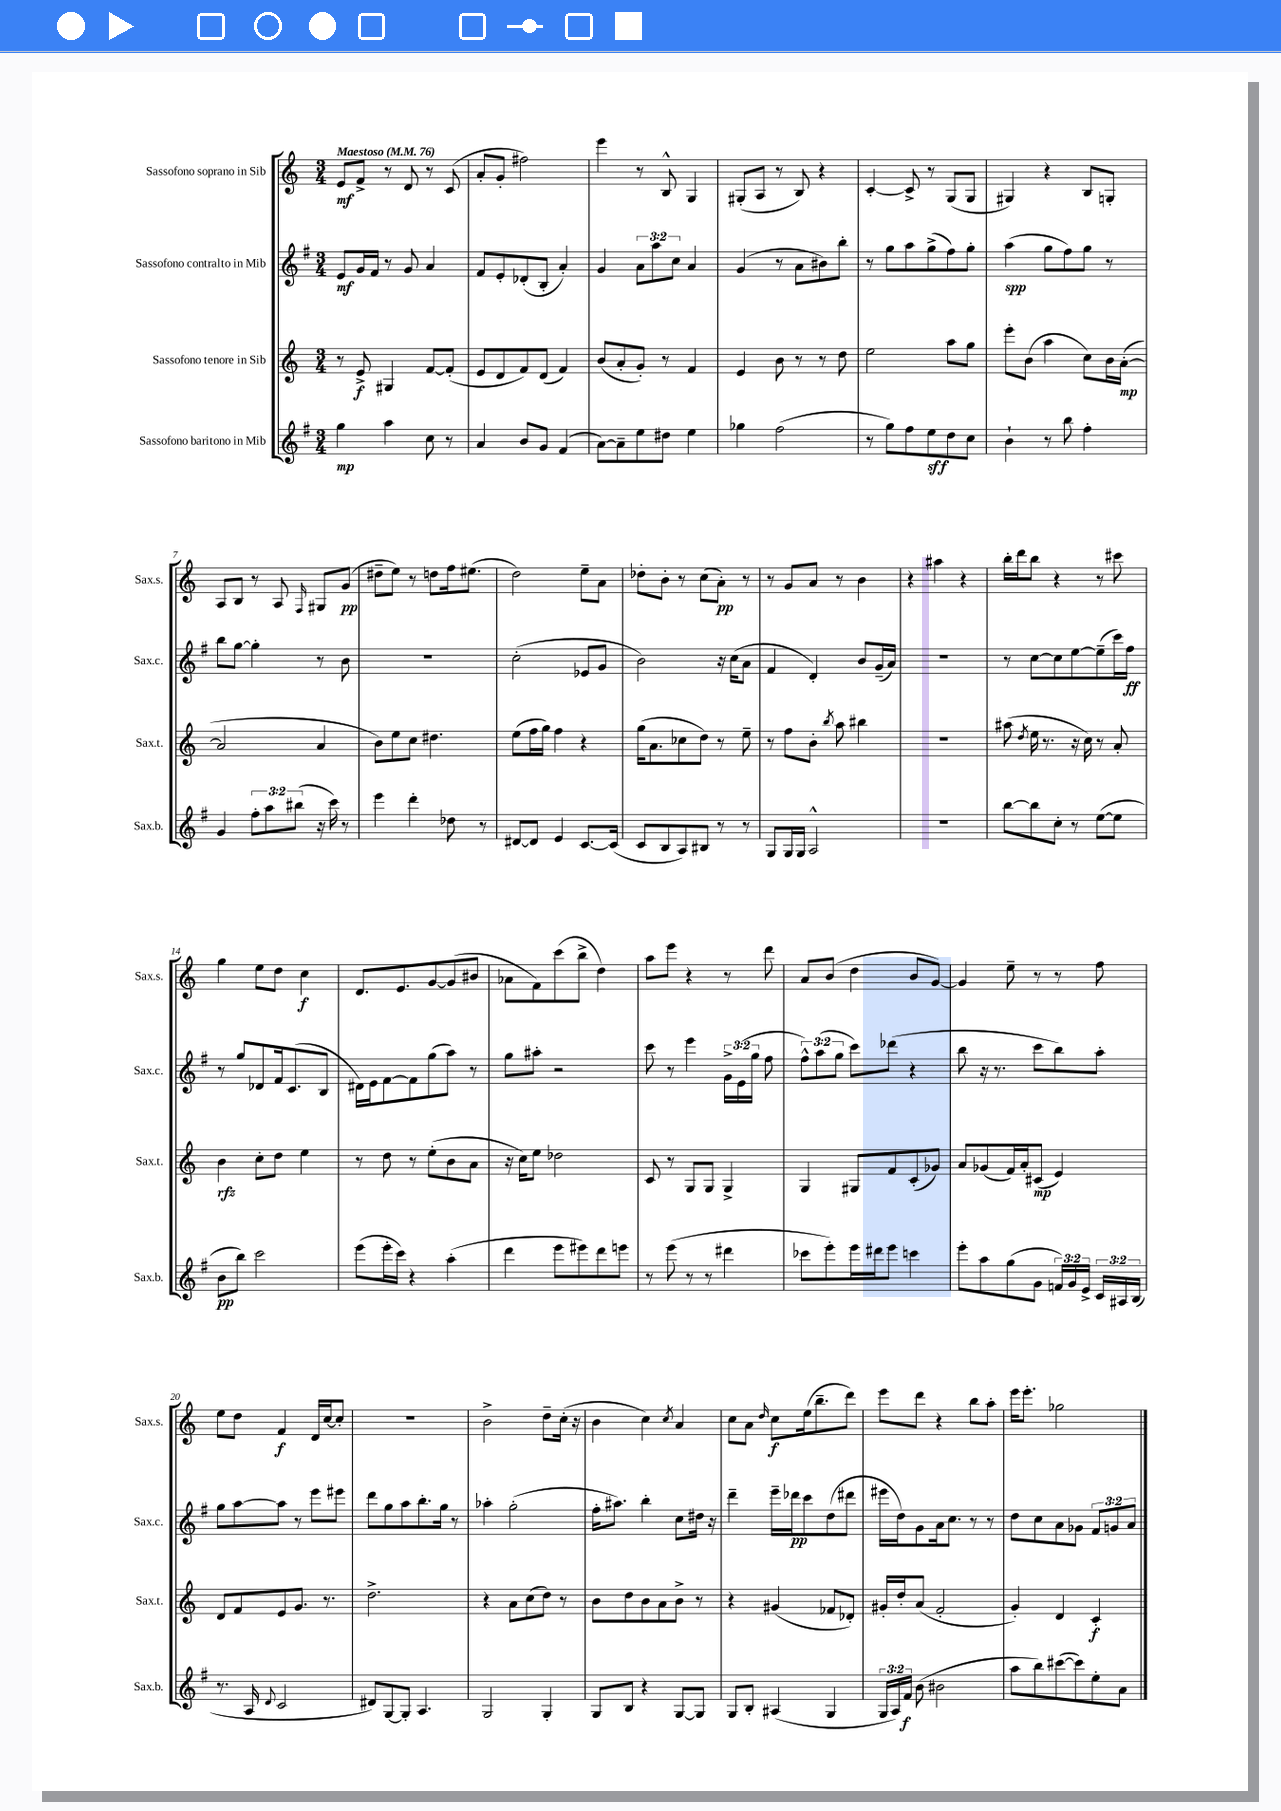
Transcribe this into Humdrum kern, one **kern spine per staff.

**kern	**dynam	**kern	**dynam	**kern	**dynam	**kern	**dynam
*part4	*part4	*part3	*part3	*part2	*part2	*part1	*part1
*staff4	*staff4	*staff3	*staff3	*staff2	*staff2	*staff1	*staff1
*I"Sassofono baritono in Mib	*	*I"Sassofono tenore in Sib	*	*I"Sassofono contralto in Mib	*	*I"Sassofono soprano in Sib	*
*I'Sax.b.	*	*I'Sax.t.	*	*I'Sax.c.	*	*I'Sax.s.	*
*clefG2	*	*clefG2	*	*clefG2	*	*clefG2	*
*k[f#]	*	*k[]	*	*k[f#]	*	*k[]	*
*M3/4	*	*M3/4	*	*M3/4	*	*M3/4	*
*MM76	*	*MM76	*	*MM76	*	*MM76	*
=1	=1	=1	=1	=1	=1	=1	=1
!	!	!	!	!	!	!LO:TX:a:B:t=Maestoso	!
4gg\	mp	8r	.	8e/L	mf	8e/L	mf
.	.	8e^/	f	16g/L	.	8f^/J	.
.	.	.	.	16f#/JJ	.	.	.
4aa\	.	4G#X/	.	8r	.	8r	.
.	.	.	.	8g/	.	8d/	.
8cc\	.	[8f/L	.	4a/	.	8r	.
8r	.	(8f'/J]	.	.	.	(8c/	.
=2	=2	=2	=2	=2	=2	=2	=2
4a/	.	8e/L	.	8f#/L	.	8a'/L	.
.	.	8d/	.	8e'/	.	8g'/J	.
8b/L	.	8f/)	.	(8d-X'/	.	2ff#X\)	.
8g/J	.	(8d/J	.	8B'/J	.	.	.
(4f#/	.	4f/)	.	4a'/)	.	.	.
=3	=3	=3	=3	=3	=3	=3	=3
[8a\L)	.	(8b/L	.	4g/	.	4eee\	.
8a~\]	.	8a'/	.	.	.	.	.
8ee\	.	8g'/J)	.	12a\L	.	8r	.
.	.	.	.	12aa\	.	.	.
8dd#X\J	.	8r	.	.	.	8B^^/	.
.	.	.	.	12cc\J	.	.	.
4ee\	.	4f/	.	4a/	.	4G/	.
=4	=4	=4	=4	=4	=4	=4	=4
4gg-X\	.	4e/	.	(4g/	.	(8G#X'/L	.
.	.	.	.	.	.	8A/J	.
(2ff#\	.	8b\	.	8r	.	8r	.
.	.	8r	.	8a\L	.	8B/)	.
.	.	8r	.	8b#X\)	.	4r	.
.	.	8dd\	.	8bb'\J	.	.	.
=5	=5	=5	=5	=5	=5	=5	=5
8r	.	2ee\	.	8r	.	[4c'/	.
8gg\L)	.	.	.	8gg\L	.	.	.
8ff#\	.	.	.	8aa\	.	8c^/]	.
8ee\	sff	.	.	(8gg^\	.	8r	.
8dd\	.	8aa\L	.	8ff#\)	.	(8G/L	.
8cc\J	.	8gg\J	.	8gg'\J	.	8G/J	.
=6	=6	=6	=6	=6	=6	=6	=6
4b`\	.	8eee'\L	.	(4aa\	spp	4G#X/)	.
.	.	(8b\J	.	.	.	.	.
8r	.	4aa\	.	8gg\L	.	4r	.
8bb\	.	.	.	8ff#\)	.	.	.
4ff#'\	.	8cc\L)	.	8gg\J	.	8B/L	.
.	.	16b\L	.	8r	.	8Gn'/J	.
.	.	([16a'\JJ	mp	.	.	.	.
!!LO:LB:g=z
=7	=7	=7	=7	=7	=7	=7	=7
4g/	.	2a/]	.	8bb\L	.	8A/L	.
.	.	.	.	[8gg\J	.	8B/J	.
12ff#'\L	.	.	.	4gg'\]	.	8r	.
12aa\	.	.	.	.	.	.	.
.	.	.	.	.	.	8A/	.
(12bb#X\J	.	.	.	.	.	.	.
.	.	.	.	.	.	16qqF/	.
16r	.	4a/	.	8r	.	8G#X/L	.
16ccc\)	.	.	.	.	.	.	.
8r	.	.	.	8b\	.	(8g/J	pp
=8	=8	=8	=8	=8	=8	=8	=8
4eee\	.	8b\L)	.	2.r	.	8dd#X~\L	.
.	.	8ee\	.	.	.	8ee\J)	.
4ddd'\	.	8cc\J	.	.	.	8r	.
.	.	4.dd#X\	.	.	.	8ddn\L	.
8dd-X\	.	.	.	.	.	16ff\k	.
.	.	.	.	.	.	(8.ee#X\J	.
8r	.	.	.	.	.	.	.
=9	=9	=9	=9	=9	=9	=9	=9
[8d#X/L	.	(8ee\L	.	(2cc'\	.	2dd\)	.
8d#/J]	.	16ff\L	.	.	.	.	.
.	.	16gg\JJ)	.	.	.	.	.
4e/	.	4ff\	.	.	.	.	.
[8.c/L	.	4r	.	8e-X/L	.	8ee~\L	.
.	.	.	.	8g/J	.	8a\J	.
(16c/Jk]	.	.	.	.	.	.	.
=10	=10	=10	=10	=10	=10	=10	=10
8c/L	.	(16gg\KL	.	2b\)	.	8dd-X'\L	.
.	.	8.a\	.	.	.	.	.
8B/	.	.	.	.	.	8b'\J	.
8A/)	.	8cc-X\	.	.	.	8r	.
8B#X/J	.	8dd\J)	.	.	.	(8cc\L	.
8r	.	8r	.	16r	.	8a'\J)	pp
.	.	.	.	(16cc\KL	.	.	.
8r	.	8ee~\	.	8a\J	.	8r	.
=11	=11	=11	=11	=11	=11	=11	=11
8G/L	.	8r	.	4f#/	.	8r	.
16G/L	.	8ff\L	.	.	.	8g/L	.
16G/JJ	.	.	.	.	.	.	.
2A^^/	.	8b'\J	.	4d'/)	.	8a/J	.
.	.	8qbb/	.	.	.	.	.
.	.	8aa\	.	.	.	8r	.
.	.	4bb#X\	.	8b/L	.	4b\	.
.	.	.	.	(16g~/L	.	.	.
.	.	.	.	16a/JJ)	.	.	.
=12	=12	=12	=12	=12	=12	=12	=12
2.r	.	2.r	.	2.r	.	4r	.
.	.	.	.	.	.	4aa#X\	.
.	.	.	.	.	.	4r	.
=13	=13	=13	=13	=13	=13	=13	=13
[8bb\L	.	(8aa#X\	.	8r	.	16bb'\LL	.
.	.	.	.	.	.	16ddd\J	.
.	.	8qdd/	.	.	.	.	.
8bb\]	.	16ee\	.	[8cc\L	.	8bb\J	.
.	.	8.r	.	.	.	.	.
8cc'\J	.	.	.	8cc\]	.	4r	.
8r	.	16r	.	[8ee\	.	.	.
.	.	16cc\)	.	.	.	.	.
([8ee\L	.	8r	.	(8ee~\]	.	8r	.
8ee\J]	.	8a'/	.	16ccc\L)	.	8ccc#X\	.
.	.	.	.	16ff#\JJ	ff	.	.
!!LO:LB:g=z
=14	=14	=14	=14	=14	=14	=14	=14
8b\L	pp	4b\	rfz	8r	.	4gg\	.
8bb\J)	.	.	.	8gg/L	.	.	.
2ccc\	.	8cc'\L	.	8d-X/	.	8ee\L	.
.	.	8dd\J	.	16f#/k	.	8dd\J	.
.	.	.	.	(8.c/	.	.	.
.	.	4ee\	.	.	.	4cc\	f
.	.	.	.	8B/J	.	.	.
=15	=15	=15	=15	=15	=15	=15	=15
(8eee\L	.	8r	.	16d#X\LL)	.	8.d/L	.
.	.	.	.	16e\J	.	.	.
16eee'\L	.	8dd\	.	[8f#\	.	.	.
16ccc\JJ)	.	.	.	.	.	8.e/	.
4r	.	8r	.	8f#\]	.	.	.
.	.	(8ee'\L	.	(8gg\	.	[8g/	.
(4aa'\	.	8b\	.	8aa\J)	.	(8g/]	.
.	.	8a\J	.	8r	.	8b#X/J	.
=16	=16	=16	=16	=16	=16	=16	=16
4ddd\	.	16r	.	8gg\L	.	8a-X\L	.
.	.	16cc\KL)	.	.	.	.	.
.	.	8ee\J	.	8aa#X'\J	.	8f\)	.
8eee\L	.	2dd-X\	.	2r	.	(8ccc\	.
8eee#X\)	.	.	.	.	.	8bb^\J	.
8ddd\	.	.	.	.	.	4dd\)	.
8eeen\J	.	.	.	.	.	.	.
=17	=17	=17	=17	=17	=17	=17	=17
8r	.	8c/	.	8ccc\	.	8aa\L	.
(8eee\	.	8r	.	8r	.	8eee\J	.
8r	.	8G/L	.	4eee\	.	4r	.
8r	.	8G/J	.	.	.	.	.
4ddd#X\	.	4G^/	.	24g^\LL	.	8r	.
.	.	.	.	(24e\	.	.	.
.	.	.	.	24gg\JJ	.	.	.
.	.	.	.	8ff#\	.	8ddd\	.
=18	=18	=18	=18	=18	=18	=18	=18
8ccc-X\L	.	4G/	.	12ff#^^\L)	.	8a/L	.
.	.	.	.	(12aa\	.	.	.
8eee'\)	.	.	.	.	.	(8b/J	.
.	.	.	.	12gg\J	.	.	.
16eee\L	.	8G#X/L	.	8ccc\L)	.	4dd\	.
16ddd#X\J	.	.	.	.	.	.	.
8eee\J	.	8f/	.	(8ddd-X\J	.	.	.
4cccn\	.	(8c'/	.	4r	.	8b/L	.
.	.	8g-X/J)	.	.	.	[8g/J)	.
=19	=19	=19	=19	=19	=19	=19	=19
8eee'\L	.	8a/L	.	8bb\	.	4g/]	.
8aa\	.	(8g-X/	.	16r	.	.	.
.	.	.	.	8.r	.	.	.
(8gg\	.	16f/L)	.	.	.	8ee~\	.
.	.	16a'/J	.	.	.	.	.
8g\J	.	(8c#X/J	mp	8ccc\L	.	8r	.
24fn/LL)	.	4e/)	.	8bb\)	.	8r	.
24g/	.	.	.	.	.	.	.
24e^/JJ	.	.	.	.	.	.	.
24c/LL	.	.	.	8aa'\J	.	8ff\	.
24A#X/	.	.	.	.	.	.	.
(24B/JJ	.	.	.	.	.	.	.
!!LO:LB:g=z
=20	=20	=20	=20	=20	=20	=20	=20
8.r	.	8d/L	.	8gg\L	.	8ee\L	.
.	.	8f/	.	[8aa\	.	8dd\J	.
16A/	.	.	.	.	.	.	.
8qqd/	.	.	.	.	.	.	.
2c/	.	8e/	.	8aa\J]	.	4f/	f
.	.	8.g/J	.	8r	.	.	.
.	.	.	.	8eee\L	.	16d/LL	.
.	.	8.r	.	.	.	[16cc/J	.
.	.	.	.	8eee#X\J	.	8cc'/J]	.
=21	=21	=21	=21	=21	=21	=21	=21
8d#X/L)	.	2.dd^\	.	8ddd\L	.	2.r	.
[8G/	.	.	.	8gg\	.	.	.
8G'/J]	.	.	.	8aa\	.	.	.
4.A/	.	.	.	8.bb'\	.	.	.
.	.	.	.	16gg\Jk	.	.	.
.	.	.	.	8r	.	.	.
=22	=22	=22	=22	=22	=22	=22	=22
2G/	.	4r	.	4aa-X'\	.	2b^\	.
.	.	8a\L	.	(2gg'\	.	.	.
.	.	(8cc\	.	.	.	.	.
4G'/	.	8dd\J)	.	.	.	8dd~\L	.
.	.	8r	.	.	.	(16cc'\Jk	.
.	.	.	.	.	.	16r	.
=23	=23	=23	=23	=23	=23	=23	=23
8G/L	.	8b\L	.	16ff#'\KL	.	4b\	.
.	.	.	.	8.aa#X\J)	.	.	.
8B/J	.	8dd\	.	.	.	.	.
4r	.	8b\	.	4bb'\	.	4cc\)	.
.	.	8a\	.	.	.	.	.
.	.	.	.	.	.	8qcc/	.
[8G/L	.	8b^\J	.	8cc\L	.	4a/	.
8G/J]	.	8r	.	16dd#X\Jk	.	.	.
.	.	.	.	16r	.	.	.
=24	=24	=24	=24	=24	=24	=24	=24
8G/L	.	4r	.	4ddd~\	.	8cc\L	.
8B'/J	.	.	.	.	.	8a\J	.
.	.	.	.	.	.	16qqdd/	.
(4A#X/	.	(4g#X/	.	16eee~\LL	.	8cc\L	f
.	.	.	.	16ddd-X\J	pp	.	.
.	.	.	.	8ccc\	.	(16ee\k	.
.	.	.	.	.	.	8.bb~\	.
4G/	.	8f-X/L	.	(8dd\	.	.	.
.	.	8d-X'/J)	.	8ddd#X\J	.	8ddd\J)	.
=25	=25	=25	=25	=25	=25	=25	=25
24G/LL	.	16g#X'/LL	.	16eee#X\LL	.	8eee\L	.
24A/)	.	.	.	.	.	.	.
.	.	16dd'/J	.	16dd\J)	.	.	.
24f#/JJ	f	.	.	.	.	.	.
(8b\	.	(8a/J	.	8g\	.	8ddd\J	.
2b#X\	.	2f'/	.	16a\k	.	4r	.
.	.	.	.	8.cc\J	.	.	.
.	.	.	.	8r	.	8bb\L	.
.	.	.	.	8r	.	8aa'\J	.
=26	=26	=26	=26	=26	=26	=26	=26
8aa\L	.	4g'/)	.	8dd\L	.	16eee\KL	.
.	.	.	.	.	.	8.eee'\J	.
8bb\)	.	.	.	8cc\	.	.	.
([8ccc#X\	.	4d/	.	8a\	.	2gg-X\	.
8ccc#\])	.	.	.	8g-X\J	.	.	.
8ee'\	.	4c'/	f	12f#/L	.	.	.
.	.	.	.	12gn/	.	.	.
8a\J	.	.	.	.	.	.	.
.	.	.	.	12a/J	.	.	.
==	==	==	==	==	==	==	==
*-	*-	*-	*-	*-	*-	*-	*-
